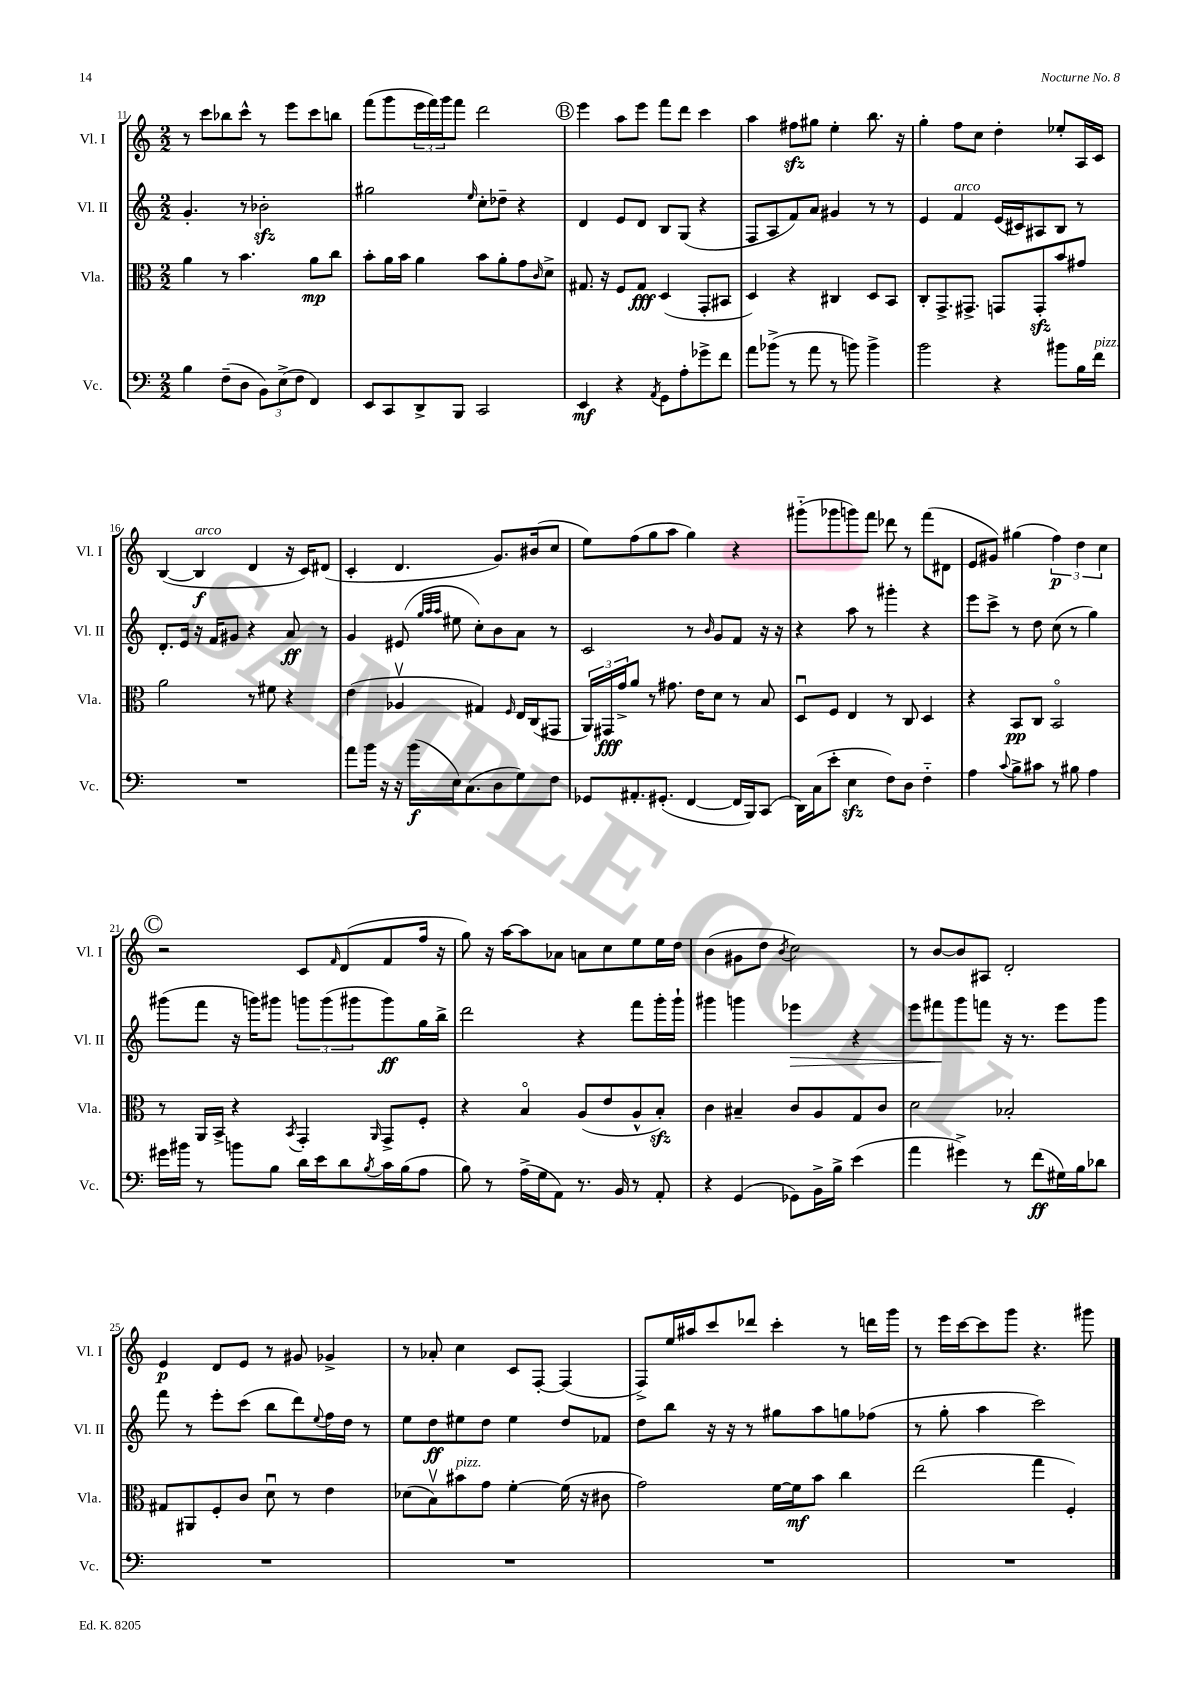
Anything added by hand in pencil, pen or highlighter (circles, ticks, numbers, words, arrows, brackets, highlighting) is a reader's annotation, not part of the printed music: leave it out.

**kern	**dynam	**kern	**dynam	**kern	**dynam	**kern	**dynam
*part4	*part4	*part3	*part3	*part2	*part2	*part1	*part1
*staff4	*staff4	*staff3	*staff3	*staff2	*staff2	*staff1	*staff1
*I"Vc.	*	*I"Vla.	*	*I"Vl. II	*	*I"Vl. I	*
*I'Vc.	*	*I'Vla.	*	*I'Vl. II	*	*I'Vl. I	*
*clefF4	*	*clefC3	*	*clefG2	*	*clefG2	*
*k[]	*	*k[]	*	*k[]	*	*k[]	*
*M2/2	*	*M2/2	*	*M2/2	*	*M2/2	*
=11	=11	=11	=11	=11	=11	=11	=11
4B\	.	4a\	.	4.g'/	.	8r	.
.	.	.	.	.	.	8ccc\L	.
(8F~\L	.	8r	.	.	.	8bb-X\	.
8D\J	.	4.b\	.	8r	.	8ccc^^\J	.
12BB\L)	.	.	.	2b-Xzz'\	.	8r	.
(12E^\	.	.	.	.	.	.	.
.	.	.	.	.	.	8eee\L	.
12F\J	.	.	.	.	.	.	.
4FF/)	.	8a\L	mp	.	.	8ccc\	.
.	.	8cc\J	.	.	.	8bbn\J	.
=12	=12	=12	=12	=12	=12	=12	=12
8EE/L	.	8b'\L	.	2gg#X\	.	(8fff\L	.
8CC/	.	16a\L	.	.	.	8ggg\	.
.	.	16b\JJ	.	.	.	.	.
8DD^/	.	4a\	.	.	.	24eee\L	.
.	.	.	.	.	.	24fff\)	.
.	.	.	.	.	.	24ggg\J	.
8BBB/J	.	.	.	.	.	8fff\J	.
.	.	.	.	16qqee/	.	.	.
2CC/	.	8b\L	.	8cc'\L	.	2ddd\	.
.	.	8a'\	.	8dd-X~\J	.	.	.
.	.	8g\	.	4r	.	.	.
.	.	16qqc/	.	.	.	.	.
.	.	8d^\J	.	.	.	.	.
!!LO:REH:place=s1:t=B
=13	=13	=13	=13	=13	=13	=13	=13
4EE/	mf	8.G#X/	.	4d/	.	4eee\	.
.	.	16r	.	.	.	.	.
4r	.	8F/L	.	8e/L	.	8aa\L	.
.	.	8G#/J	fff	8d/J	.	8eee\J	.
8qAA/	.	.	.	.	.	.	.
8GG\L	.	(4D/	.	8B/L	.	8fff\L	.
8A'\	.	.	.	(8G/J	.	8ddd\J	.
8g-X^\	.	8GG'/L	.	4r	.	4ccc\	.
8f\J	.	8BB#X/J	.	.	.	.	.
=14	=14	=14	=14	=14	=14	=14	=14
8a\L	.	4D/)	.	8F/L	.	4aa\	.
(8b-X^\J	.	.	.	8A/	.	.	.
8r	.	4r	.	8f/)	.	8ff#Xzz\L	.
8a\	.	.	.	8a/J	.	8gg#X\J	.
8r	.	4C#X/	.	4g#X/	.	4ee'\	.
8bn\)	.	.	.	.	.	.	.
4b^\	.	8D/L	.	8r	.	8.bb\	.
.	.	8BB/J	.	8r	.	.	.
.	.	.	.	.	.	16r	.
=15	=15	=15	=15	=15	=15	=15	=15
2b\	.	8C'/L	.	4e/	.	4gg'\	.
.	.	8.GG^/	.	.	.	.	.
!	!	!	!	!LO:TX:a:i:t=arco	!	!	!
.	.	.	.	4f/	.	8ff\L	.
.	.	8.GG#X^/J	.	.	.	.	.
.	.	.	.	.	.	8cc\J	.
4r	.	8GGn/L	.	(16e/LL	.	4dd'\	.
.	.	.	.	16c#X/J)	.	.	.
.	.	8GGzz'/	.	8A#X/	.	.	.
8b#X\L	.	8b/	.	8B/J	.	8ee-X'/L	.
16B\L	.	8g#X/J	.	8r	.	16A/L	.
!LO:TX:a:i:t=pizz.	!	!	!	!	!	!	!
16f\JJ	.	.	.	.	.	16c/JJ	.
!!LO:LB:g=z
=16	=16	=16	=16	=16	=16	=16	=16
1r	.	2a\	.	8.d'/L	.	([4B/	.
.	.	.	.	16e/Jk	.	.	.
!	!	!	!	!	!	!LO:TX:a:i:t=arco	!
.	.	.	.	16r	.	4B/]	f
.	.	.	.	16f/KL	.	.	.
.	.	.	.	8g#X/J	.	.	.
.	.	8r	.	4r	.	4d/	.
.	.	8f#X\	.	.	.	.	.
.	.	4r	.	8a/	ff	16r	.
.	.	.	.	.	.	16c/KL)	.
.	.	.	.	8r	.	(8d#X/J	.
=17	=17	=17	=17	=17	=17	=17	=17
8a\L	.	(4e\	.	4g/	.	4c'/	.
16b\Jk	.	.	.	.	.	.	.
16r	.	.	.	.	.	.	.
16r	.	4A-Xv/	.	(8e#X/	.	4.d/	.
(16b\LL	f	.	.	.	.	.	.
.	.	.	.	32qqgg/LLL	.	.	.
.	.	.	.	32qqaa/	.	.	.
.	.	.	.	32qqaa/JJJ	.	.	.
16E\J)	.	.	.	8ee#X\	.	.	.
(8.C\	.	.	.	.	.	.	.
.	.	4G#X/)	.	8cc'\L)	.	.	.
8D\	.	.	.	8b\	.	8.g/L)	.
.	.	16qqF/	.	.	.	.	.
8G\)	.	16E/LL	.	8a\J	.	.	.
.	.	(16C/J	.	.	.	(16b#X/k	.
8F\J	.	8GG#X/J	.	8r	.	8cc/J	.
=18	=18	=18	=18	=18	=18	=18	=18
8GG-X/L	.	24AA/LL)	.	2c/	.	8ee\L)	.
.	.	24GG#X/	fff	.	.	.	.
.	.	24g^/J	.	.	.	.	.
8.AA#X'/	.	8a/J	.	.	.	(8ff\	.
.	.	8r	.	.	.	8gg\	.
(8.GG#X'/J	.	.	.	.	.	.	.
.	.	8.g#X\	.	.	.	8aa\J	.
[4FF/	.	.	.	8r	.	4gg\)	.
.	.	16e\KL	.	.	.	.	.
.	.	.	.	16qqb/	.	.	.
.	.	8d\J	.	8g/L	.	.	.
16FF/LL]	.	8r	.	8f/J	.	4r	.
16BBB/J)	.	.	.	.	.	.	.
(8CC/J	.	8B/	.	16r	.	.	.
.	.	.	.	16r	.	.	.
=19	=19	=19	=19	=19	=19	=19	=19
16DD\LL)	.	8Du/L	.	4r	.	(8ggg#X\L	.
(16C\J	.	.	.	.	.	.	.
8e'\J	.	8F/J	.	.	.	8ggg-X\	.
4Ezz\	.	4E/	.	8aa\	.	8gggn\)	.
.	.	.	.	8r	.	8fff\J	.
8F\L)	.	8r	.	4ggg#X'\	.	8ddd-X\	.
8D\J	.	8C/	.	.	.	8r	.
4F\	.	4D/	.	4r	.	(8fff\L	.
.	.	.	.	.	.	8d#X\J	.
=20	=20	=20	=20	=20	=20	=20	=20
4A\	.	4r	.	8eee\L	.	8e/L	.
.	.	.	.	8ccc^\J	.	8g#X/J)	.
8qqc/	.	.	.	.	.	.	.
8B^\L	.	8BB/L	pp	8r	.	(4gg#X\	.
8c#X\J	.	8C/J	.	8dd\	.	.	.
8r	.	2BB/	.	(8cc\	.	6ff\)	p
8B#X\	.	.	.	8r	.	.	.
.	.	.	.	.	.	6dd\	.
4A\	.	.	.	4gg\)	.	.	.
.	.	.	.	.	.	6cc\	.
!!LO:LB:g=z
!!LO:REH:place=s1:t=C
=21	=21	=21	=21	=21	=21	=21	=21
16g#X\LL	.	8r	.	(8ggg#X\L	.	2r	.
16b#X\JJ	.	.	.	.	.	.	.
8r	.	16AA/LL	.	8fff\J	.	.	.
.	.	16BB^/JJ	.	.	.	.	.
8bn\L	.	4r	.	16r	.	.	.
.	.	.	.	16gggn\KL)	.	.	.
8B\J	.	.	.	8ggg#X\J	.	.	.
.	.	8qBB/	.	.	.	.	.
16d\LL	.	4GG'/	.	12gggn\L	.	8c/L	.
16e\J	.	.	.	.	.	.	.
.	.	.	.	(12ggg\	.	.	.
.	.	.	.	.	.	16qqf/	.
8d\	.	.	.	.	.	(8d/	.
.	.	.	.	12ggg#X\	.	.	.
8qB/	.	16qqAA/	.	.	.	.	.
16c\L	.	8GG^/L	.	8ggg#\)	ff	8f/	.
(16B\J	.	.	.	.	.	.	.
8A\J	.	8F'/J	.	16gg\L	.	16ff/Jk	.
.	.	.	.	16bb^\JJ	.	16r	.
=22	=22	=22	=22	=22	=22	=22	=22
8B\)	.	4r	.	2ddd\	.	8gg\)	.
8r	.	.	.	.	.	16r	.
.	.	.	.	.	.	[16aa\KL	.
(16A^\LL	.	4B/	.	.	.	8aa\]	.
16G\J	.	.	.	.	.	.	.
8AA\J)	.	.	.	.	.	8a-X\J	.
8.r	.	(8A/L	.	4r	.	8an\L	.
.	.	8e/	.	.	.	8cc\	.
16BB/	.	.	.	.	.	.	.
8r	.	8A^^/	.	8fff\L	.	8ee\	.
8AA'/	.	8Bzz'/J)	.	16ggg'\L	.	16ee\L	.
.	.	.	.	16ggg`\JJ	.	16dd\JJ	.
=23	=23	=23	=23	=23	=23	=23	=23
4r	.	4c\	.	4ggg#X\	.	(4b\	.
(4GG/	.	4B#X~/	.	4gggn\	.	8g#X\L	.
.	.	.	.	.	.	8dd\J	.
.	.	.	.	.	.	8qb/	.
!	!	!	!	!	!LO:HP:b	!	!
8GG-X\L)	.	8c/L	.	4eee-X\	>	2cc\)	.
16BB^\L	.	8A/	.	.	.	.	.
16B^\JJ	.	.	.	.	.	.	.
(4e\	.	8G/	.	4r	.	.	.
.	.	8c/J	.	.	.	.	.
=24	=24	=24	=24	=24	=24	=24	=24
4a\	.	2d\	.	8eee\L	.	8r	.
.	.	.	.	8fff#X\	.	[8b/L	.
4g#X^\)	.	.	.	8ggg\	]	8b/]	.
.	.	.	.	8fffn\J	.	8A#X/J	.
8r	.	2B-X'/	.	16r	.	2d'/	.
.	.	.	.	8.r	.	.	.
(8f\L	ff	.	.	.	.	.	.
16G#X\L)	.	.	.	8eee\L	.	.	.
16B\J	.	.	.	.	.	.	.
8d-X\J	.	.	.	8ggg\J	.	.	.
!!LO:LB:g=z
=25	=25	=25	=25	=25	=25	=25	=25
1r	.	8G#X/L	.	8fff\	.	4e/	p
.	.	8AA#X/	.	8r	.	.	.
.	.	8F'/	.	8eee'\L	.	8d/L	.
.	.	8c/J	.	(8ccc\J	.	8e/J	.
.	.	8du\	.	8bb\L	.	8r	.
.	.	8r	.	8ddd\)	.	8g#X/	.
.	.	.	.	8qqee/	.	.	.
.	.	4e\	.	16ff\L	.	4g-X^/	.
.	.	.	.	16dd\JJ	.	.	.
.	.	.	.	8r	.	.	.
=26	=26	=26	=26	=26	=26	=26	=26
1r	.	(8d-X\L	.	8ee\L	.	8r	.
.	.	8Bv\)	.	8dd\	ff	8a-X'/	.
!	!	!LO:TX:a:i:t=pizz.	!	!	!	!	!
.	.	8b#X\	.	8ee#X\	.	4cc\	.
.	.	8g\J	.	8dd\J	.	.	.
.	.	[4f'\	.	4ee#\	.	8c/L	.
.	.	.	.	.	.	[8F'/J	.
.	.	(16f\]	.	8dd/L	.	(4F/]	.
.	.	16r	.	.	.	.	.
.	.	8c#X\	.	8f-X/J	.	.	.
=27	=27	=27	=27	=27	=27	=27	=27
1r	.	2g\)	.	8dd\L	.	8F^/L)	.
.	.	.	.	8bb\J	.	16ee/L	.
.	.	.	.	.	.	16aa#X/J	.
.	.	.	.	16r	.	8ccc/	.
.	.	.	.	16r	.	.	.
.	.	.	.	8r	.	8ddd-X/J	.
.	.	[16f\LL	.	8gg#X\L	.	4ccc'\	.
.	.	16f\J]	mf	.	.	.	.
.	.	8b\J	.	8aa\	.	.	.
.	.	4cc\	.	8ggn\	.	8r	.
.	.	.	.	(8ff-X\J	.	16dddn\LL	.
.	.	.	.	.	.	16ggg\JJ	.
=28	=28	=28	=28	=28	=28	=28	=28
1r	.	(2ee\	.	8r	.	8r	.
.	.	.	.	8gg'\	.	16eee\LL	.
.	.	.	.	.	.	[16ccc\J	.
.	.	.	.	4aa\	.	8ccc\]	.
.	.	.	.	.	.	8ggg\J	.
.	.	4gg\	.	2ccc\)	.	4.r	.
.	.	4F'/)	.	.	.	.	.
.	.	.	.	.	.	8ggg#X\	.
==	==	==	==	==	==	==	==
*-	*-	*-	*-	*-	*-	*-	*-
